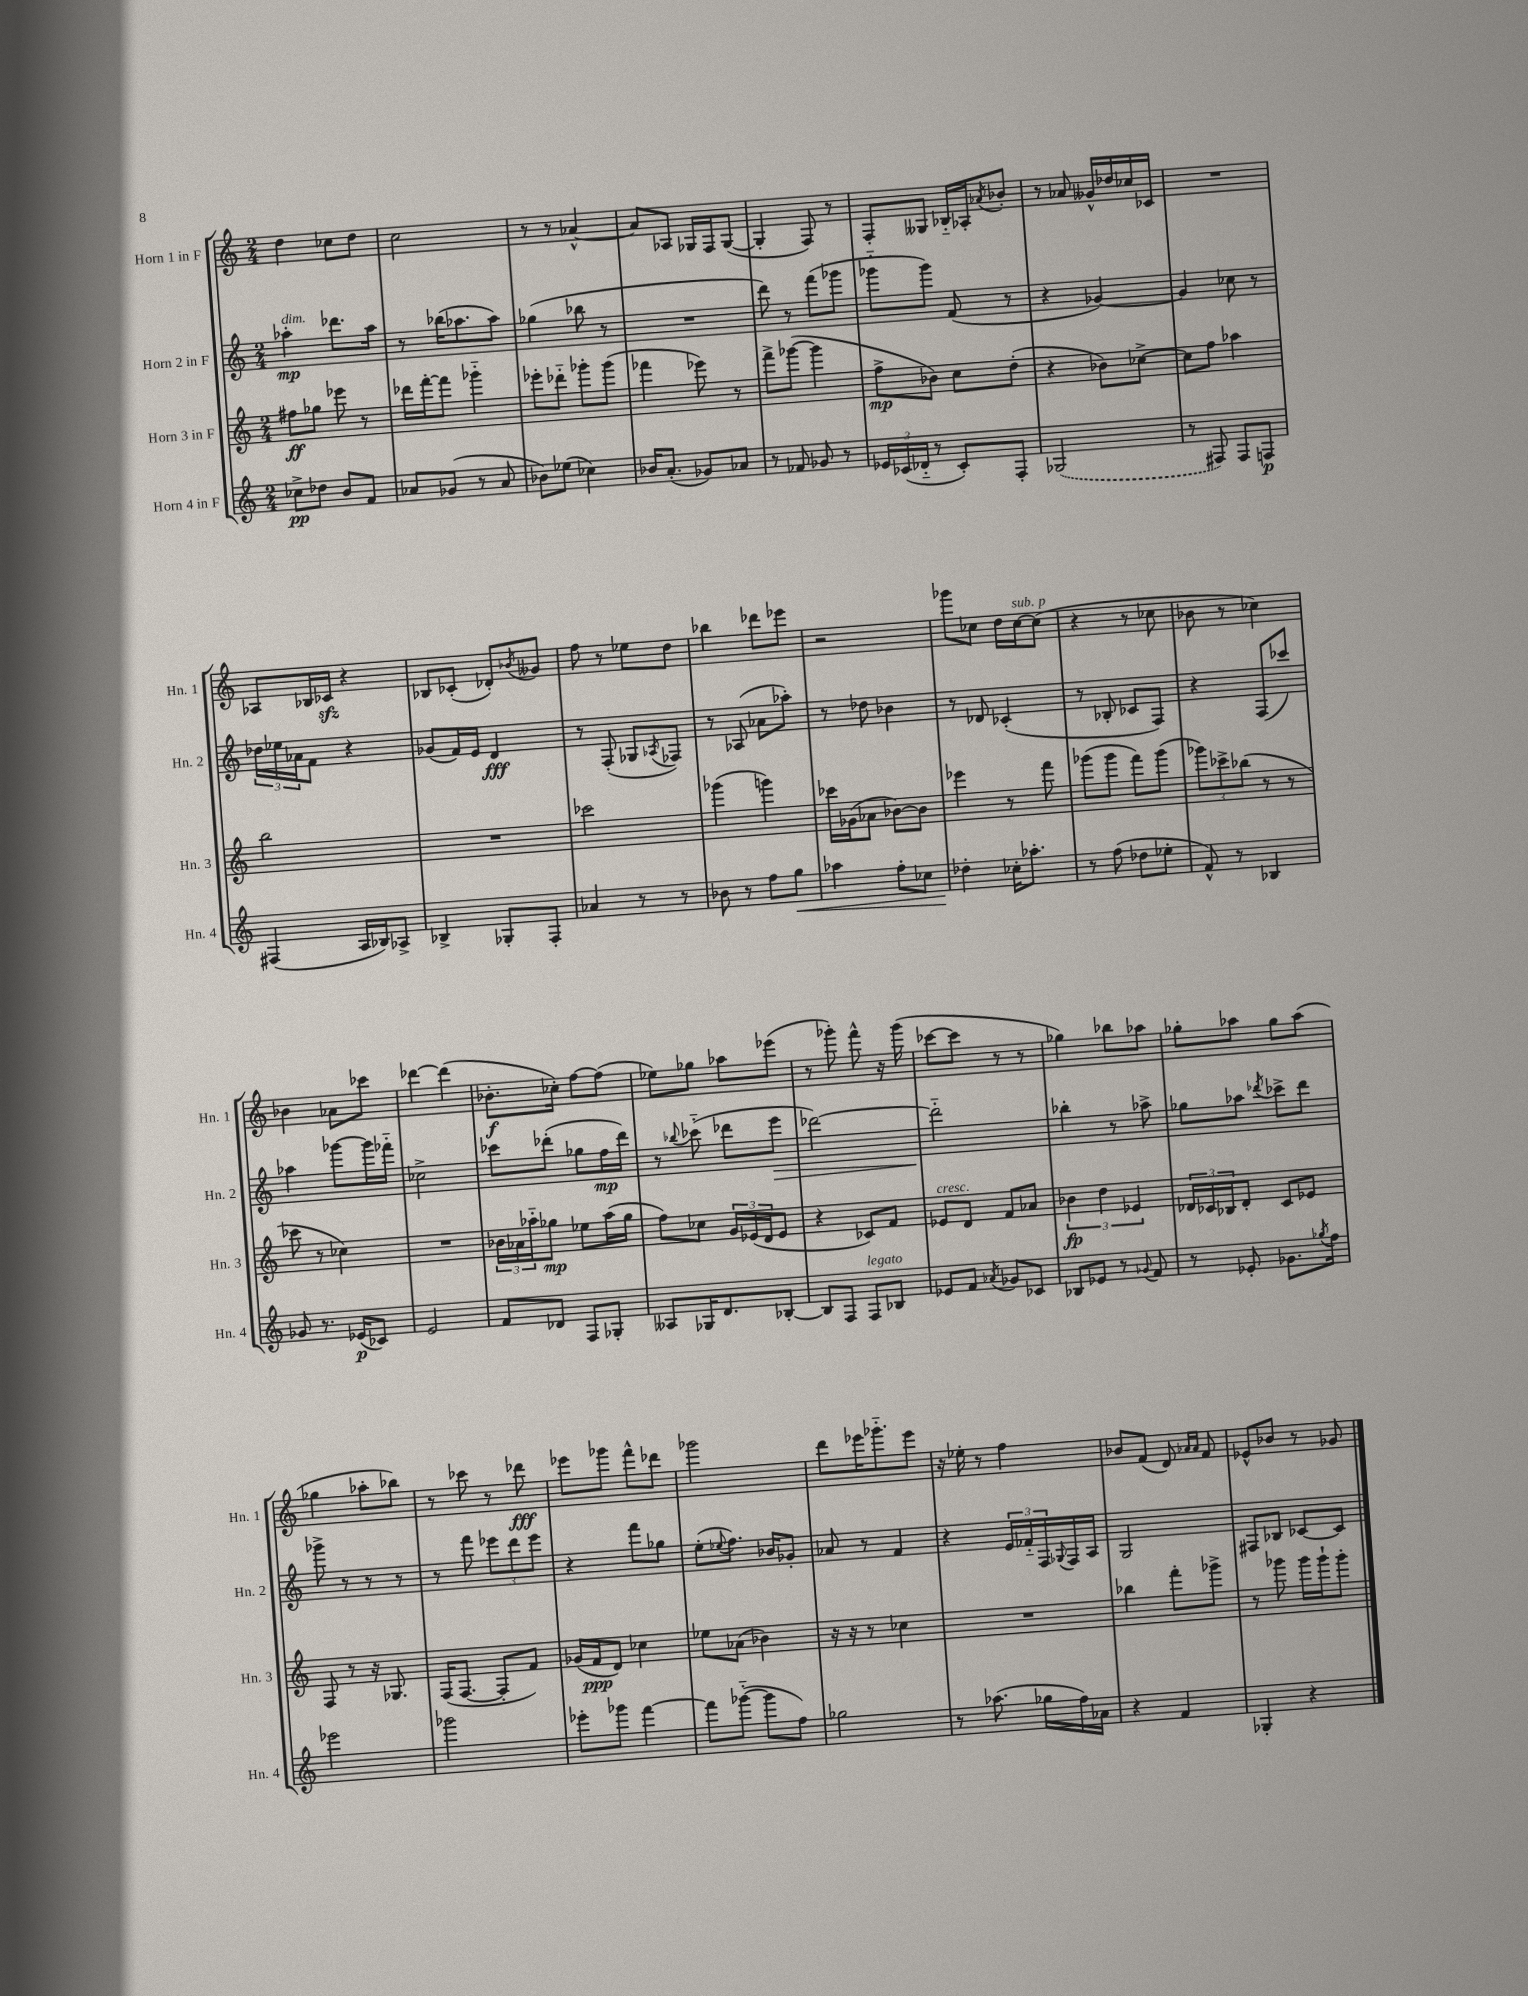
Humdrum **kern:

**kern	**kern	**kern	**kern
*staff4	*staff3	*staff2	*staff1
*clefG2	*clefG2	*clefG2	*clefG2
*k[]	*k[]	*k[]	*k[]
*M2/4	*M2/4	*M2/4	*M2/4
8cc-^\L	8ff#\L	4aa-'\	4dd\
8dd-\J	8gg-\J	.	.
8b/L	8eee-\	8.ddd-\L	8cc-\L
8f/J	8r	.	8dd\J
.	.	16aa-\Jk	.
=	=	=	=
8a-/L	16ddd-\LL	8r	2cc\
.	[16fff'\J	.	.
(8g-/J	8fff\]J	(16bb-\LK	.
.	.	8.aa-\	.
8r	4ggg-'~\	.	.
8a-/	.	8aa-\J)	.
=	=	=	=
8b-\L)	8eee-'\L	(4gg-\	8r
(8ee-\J	8ddd-'~\J	.	8r
4cc-\)	8ggg-'\L	8bb-\	[4a-^^/
.	(8ggg-\J	8r	.
=	=	=	=
16b-/LK	4fff-\	2r	8a-/]L
(8.a'/J	.	.	.
.	.	.	8A-/J
8g-/L)	8eee-\)	.	16G-/LL
.	.	.	16F/J
8a-/J	8r	.	([8G-/J
=	=	=	=
8r	8fff^\L	8ddd\)	4G-'/]
8f-/	([8ggg-\J	8r	.
8g-/	4ggg-\]	(8fff\L	8F/)
8r	.	8ggg-\J	8r
=	=	=	=
24e-/LL	8ff^\L	8ggg-'~\L	8F'/L
(24c-/	.	.	.
24d-'~/JJ	.	.	.
8r	8b-\J)	8ggg-\J)	8G--/J
8c-'/L)	8cc\L	(8f/	16B-'~/LL
.	.	.	16A-'/J
.	.	.	8qa-/
8F'/J	(8dd'\J	8r	8b-'/J
=	=	=	=
(2G-/	4r	4r	8r
.	.	.	8a-/
.	8b-\L)	[4g-/)	16g--^^/LL
.	.	.	16dd-/
.	[8cc-^\J	.	16cc-/
.	.	.	16c-/JJ
=	=	=	=
8r	8cc-\]L	4g-/]	2r
8F#/)	8ff\J	.	.
8F#/L	4aa-\	8cc-\	.
8F/J	.	8r	.
=	=	=	=
(4F#/	2bb\	24dd-\LL	8A-/L
.	.	24ee-\	.
.	.	24a-\J	.
.	.	8f\J	16B-/L
.	.	.	16c-/JJ
16A/LL	.	4r	4r
16B-/J)	.	.	.
8A-^/J	.	.	.
=	=	=	=
4B-^/	2r	(8g-/L	8B-/L
.	.	16f/L)	(8c-'/J
.	.	16e/JJ	.
8G-'/L	.	4d/	8d-'/L)
.	.	.	8qb-/
8F'/J	.	.	8g--/J
=	=	=	=
4a-/	2ccc-\	8r	8ff\
.	.	(8F'/	8r
8r	.	8G-/L	8ee-\L
.	.	8qA-/	.
8r	.	8F-/J)	8dd\J
=	=	=	=
8b-\	(4ggg-\	8r	4bb-\
8r	.	(8A-/	.
8ff\L	4ggg\)	8a-\L	8ddd-\L
8gg\J	.	8aa-'\J)	8eee-\J
=	=	=	=
4aa-\	16ccc-\LL	8r	2r
.	(16g-\J	.	.
.	8a-\J	8dd-\	.
8ff'\L	[8b-\L)	4b-\	.
8cc-\J	8b-\]J	.	.
=	=	=	=
4dd-'\	4eee-\	8r	8ggg-\L
.	.	8d-/	8cc-\J
16cc-'\LK	8r	(4c-'/	16dd\LL
8.aa-'\J	.	.	[16cc-\J
.	8fff\	.	(8cc-\]J
=	=	=	=
8r	(8ggg-\L	8r	4r
(8ff\	8ggg-\J	8B-'/	.
8dd-\L	8fff\L)	8c-/L	8r
8ee-'\J	(8ggg-\J	8F/J)	8cc-\
=	=	=	=
8f^^/)	12ggg-\L)	4r	8b-\
.	12ccc-^\	.	.
8r	.	.	8r
.	(12bb-\J	.	.
4B-/	8r	(8F/L	4cc-\)
.	8r	8ccc-/J)	.
=	=	=	=
8g-/	8ccc-\	4aa-\	4b-\
8.r	8r	.	.
.	4cc-\)	[8ggg-\L	8a-\L
(16e-/LK	.	.	.
8c-/J)	.	16ggg-\]L	8ccc-\J
.	.	16fff-'~\JJ	.
=	=	=	=
2e/	2r	2cc-^\	[4ddd-\
.	.	.	(4ddd-\]
=	=	=	=
8f/L	24b-\LL	8ccc-\L	8.b-'\L
.	24a-\	.	.
.	24aa-'~\J	.	.
8d-/J	8gg-\J	(8ddd-'\J	.
.	.	.	16cc-'\Jk)
8F/L	8ee-\L	8gg-\L	[8ff\L
8G-'/J	(16aa-\L	16ff\L	(8ff\]J
.	16gg-\JJ	16ddd-\JJ)	.
=	=	=	=
8A--/L	8ff\L)	8r	8ee-\L)
.	.	8qqbb-/	.
16G-/K	8cc-\J	(8ccc-'~\	8gg-\J
8.d/	.	.	.
.	24g/LL	8ddd-\L	8aa-\L
.	(24e-/	.	.
.	24d/J	.	.
[8B-'/J	8e-/J	8eee\J	(8eee-\J
=	=	=	=
8B-/]L	4r	[2ddd-\)	8r
8F/J	.	.	8ggg-'\)
8F/L	8c-/L)	.	8fff^^\
8B-/J	8f/J	.	16r
.	.	.	(16ggg-\
=	=	=	=
8e-/L	8e-/L	2ddd-'~\]	[8ccc-\L
8f/J	8d/J	.	8ccc-\]J
8qa-/	.	.	.
8g-/L	8f/L	.	8r
8c-/J	8a-/J	.	8r
=	=	=	=
8B-/L	6b-\	4bb-'\	4gg-\)
8e-/J	.	.	.
.	6dd\	.	.
8r	.	8r	8bb-\L
.	6e-/	.	.
8qqg-/	.	.	.
8f/	.	8aa-^\	8aa-\J
=	=	=	=
8r	24d-/LL	8gg-\L	8gg-'\L
.	24c-/	.	.
.	24B-/J	.	.
8e-'/	8d-'/J	8aa-\J	8aa-\J
.	.	8qddd-/	.
8.g-\L	8c-/L	8ccc-^\L	8gg-\L
.	8e-/J	8ddd-\J	(8aa-\J
8qgg-/	.	.	.
16ff\Jk	.	.	.
=	=	=	=
2eee-\	8F/	8ggg-^\	4gg-\
.	8r	8r	.
.	16r	8r	8aa-'\L
.	8.G-/	.	.
.	.	8r	8bb-\J)
=	=	=	=
2ggg-\	(16F/LK	8r	8r
.	[8.F/J	.	.
.	.	8fff\	8ccc-\
.	8F'/]L	12eee-\L	8r
.	.	12ddd\	.
.	8f/J)	.	8ddd-\
.	.	12eee-\J	.
=	=	=	=
8eee-'\L	(16g-/LL	4r	8eee-\L
.	16f/J	.	.
8ggg-\J	8d/J)	.	8ggg-\J
[4fff\	4cc-\	8fff\L	8fff^^\L
.	.	8gg-\J	8ddd-\J
=	=	=	=
8fff\]L	8ee-\L	(8ee'\L	2ggg-\
.	.	8qqee-/	.
([8ggg-'~\J	(8a-\J	8.ff\J)	.
8ggg-\]L	4b-\)	.	.
.	.	16b-/LK	.
8ff\J)	.	8g-'/J	.
=	=	=	=
2gg-\	16r	8a-/	8ddd\L
.	16r	.	.
.	8r	8r	16eee-\K
.	.	.	8.ggg-'~\
.	4cc-\	4f/	.
.	.	.	8eee-\J
=	=	=	=
8r	2r	4r	16r
.	.	.	16ee-'\
(8.aa-\	.	.	8r
.	.	24e/LL	4ff\
.	.	24f-'~/	.
16gg-\LL	.	.	.
.	.	24F/	.
.	.	8qqG-/	.
16ff\)	.	16F/	.
16a-\JJ	.	16A/JJ	.
=	=	=	=
4r	4bb-\	2G/	8b-/L
.	.	.	(8f/J
4f/	8fff'\L	.	8d/)
.	.	.	16qqa-/LL
.	.	.	16qqa-/JJ
.	8ggg-^\J	.	8f/
=	=	=	=
4G-'/	8r	8F#/L	8e-^^/L
.	8ggg-\	8B-/J	8b-/J
4r	16ggg-\LL	[8c-/L	8r
.	16ggg-`\J	.	.
.	8ggg-'\J	8c-/]J	8g-/
==	==	==	==
*-	*-	*-	*-
